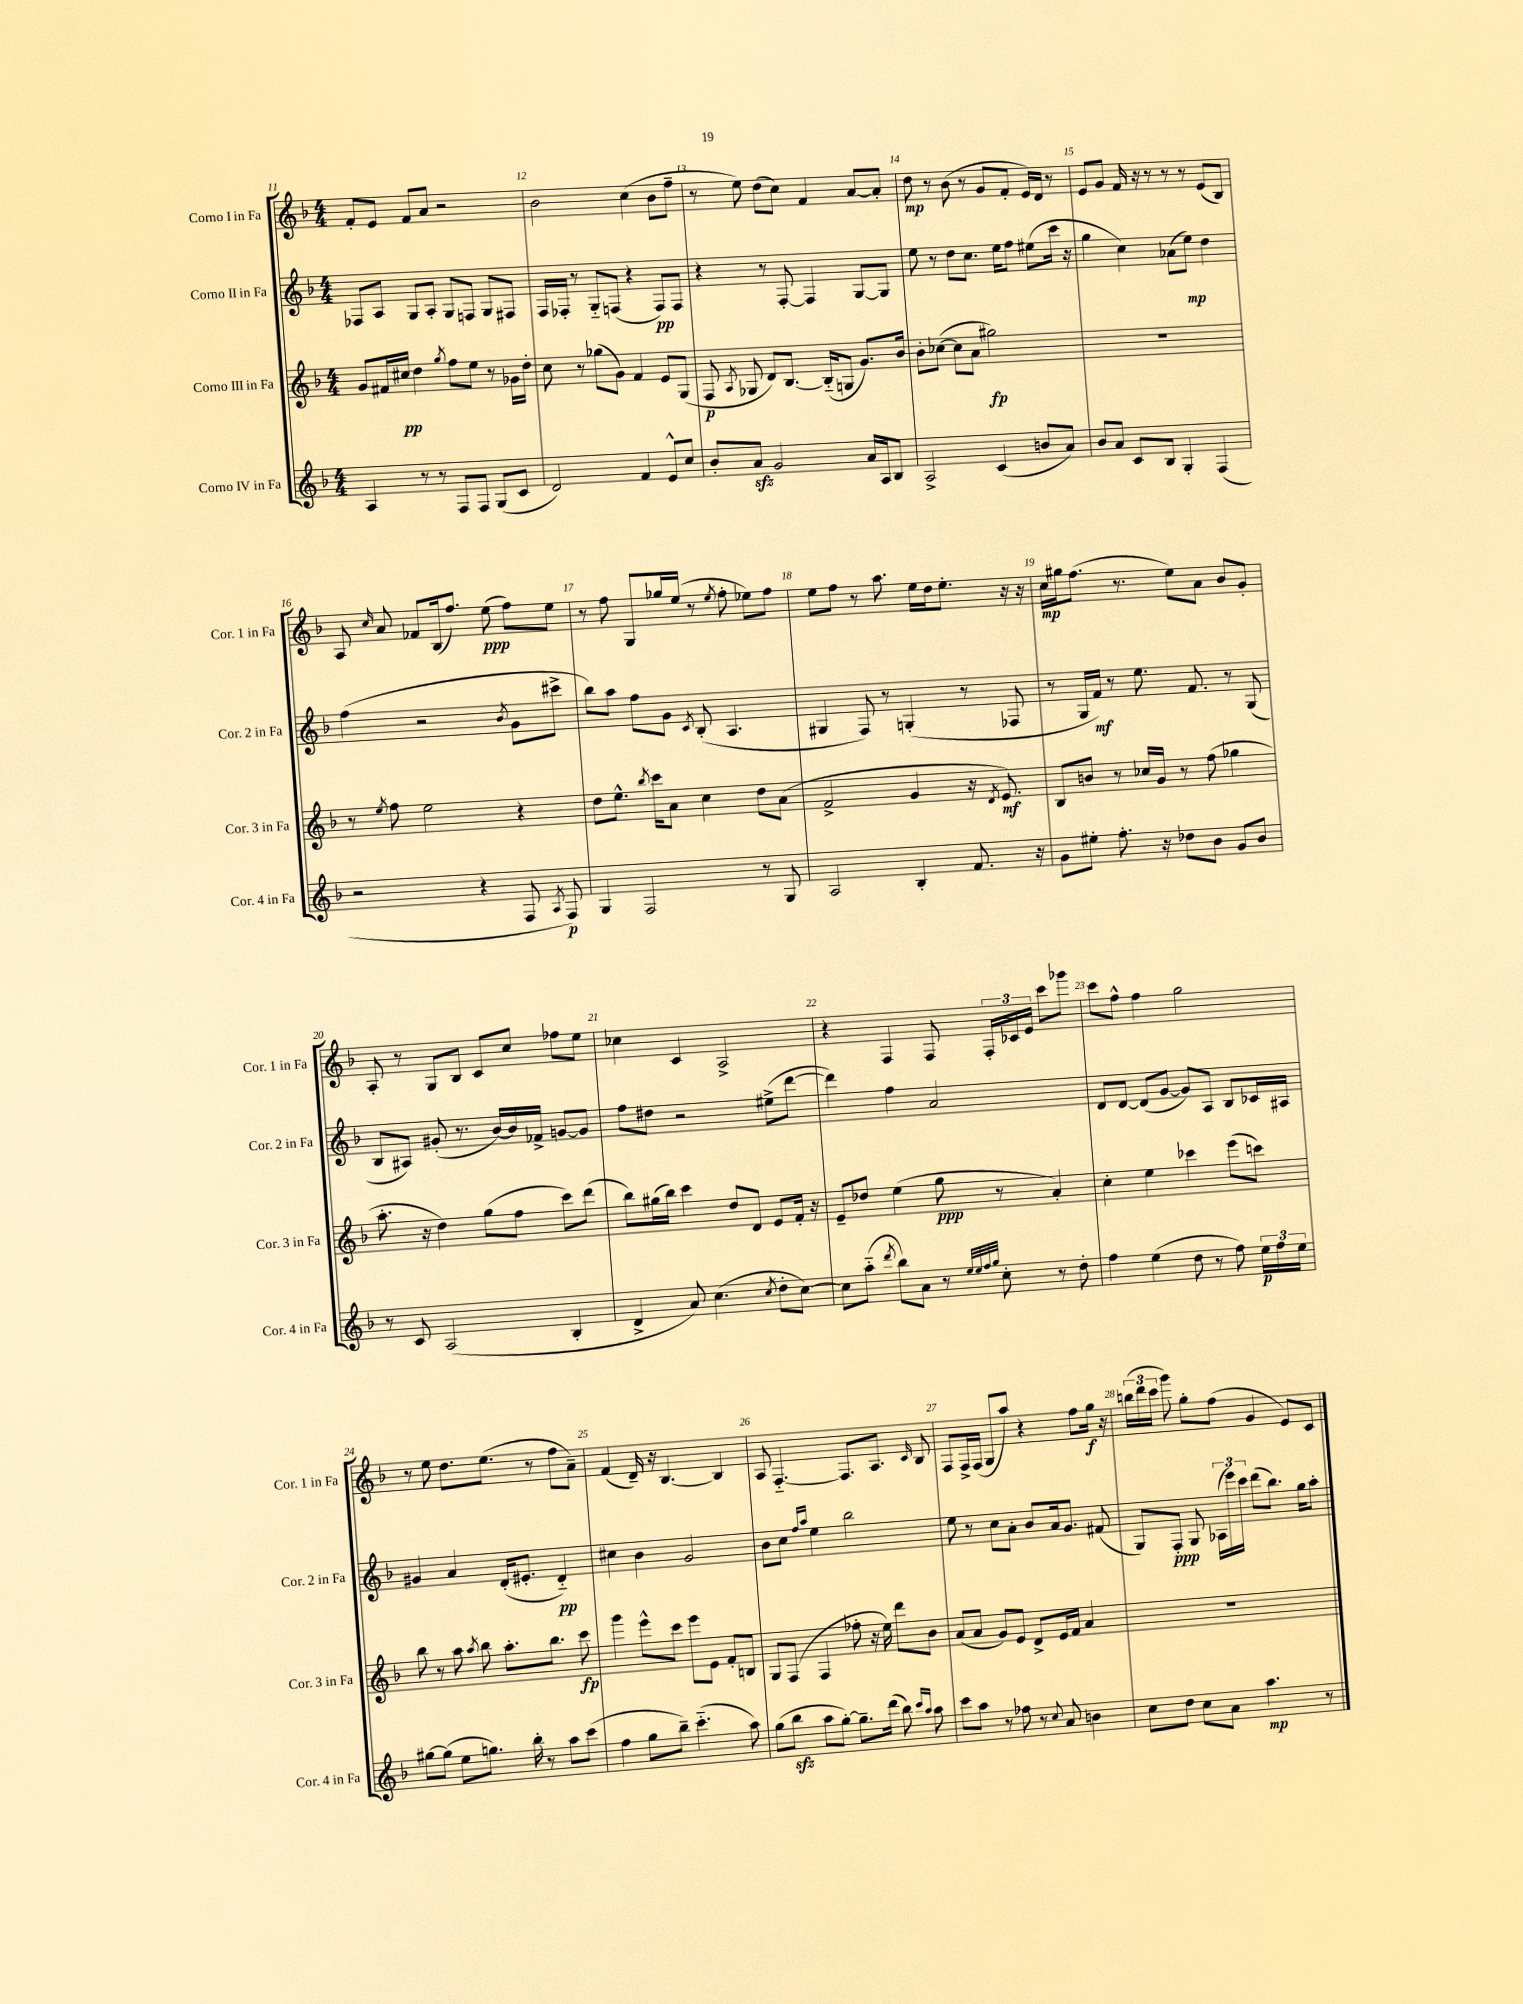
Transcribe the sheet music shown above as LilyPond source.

<<
\new StaffGroup <<
\new Staff = "s0" \with { instrumentName = "Corno I in Fa" shortInstrumentName = "Cor. 1 in Fa" } {
    \clef treble \key f \major \numericTimeSignature \time 4/4
    \autoBeamOff f'8[-. e'8] f'8[ a'8] r2 |
    bes'2 c''4( bes'8[ f''8]-- |
    r8 e''8) d''8[( c''8]) f'4 a'8[~ a'8]-. |
    d''8\mp r8 bes'8( r8 g'8[ f'8]-. e'16[) d'16] r8 |
    e'8[ g'8] f'16 r16 r8 r8 r8 e'8[( bes8]) |
    a8 \grace { c''16 } a'8 fes'8[ bes16( f''8.]) e''8\ppp( f''8[) e''8] |
    r8 f''8 g8[ ges''16 e''16]( r8 \acciaccatura { e''8 } f''8-. ees''8[) f''8] |
    e''8[ f''8] r8 a''8. e''16[ d''16 e''8.]-. r16 r16 |
    c''16[\mp gis''16 f''8.]( r8. e''8[) a'8] bes'8[ g'8]-. |
    a8-. r8 g8[ bes8] c'8[ c''8] fes''8[ e''8] |
    ces''4 c'4 a2-> |
    r4 f4 f8 \tuplet 3/2 { f16[-. ces'16 e'16] } c'''8[ ges'''8] |
    c'''8[ f''8]-^ f''4 g''2 |
    r8 e''8 d''8.[ e''8.]( r8 f''8[ a'8]--) |
    f'4( d'16--) r16 bes4.~ bes4 |
    a8 f4.~-_ f8.[ a8.] \grace { c'16 } bes8 |
    f8[ f16-> f16]( g8[ a''8]) r4 f''8[ g''16]\f r16 |
    \tuplet 3/2 { b''16[( d'''16 c'''16] } g'''8) g''8[-. f''8]( g'4 e'8[) c'8] \bar "|." |
}
\new Staff = "s1" \with { instrumentName = "Corno II in Fa" shortInstrumentName = "Cor. 2 in Fa" } {
    \clef treble \key f \major \numericTimeSignature \time 4/4
    \autoBeamOff fes8[ a8] g8[ a8]-. g8[ f8] g8[ fis8] |
    f16[ fes16]-. r8 g8[-_ f8]( r4 f8[\pp) f8] |
    r4 r8 f8~-. f4 g8[~ g8] |
    e''8 r8 d''8[ c''8.] e''16[ f''8] eis''8[( c'''16] r16 |
    g''4 c''4) aes'8[( e''8]\mp) d''4 |
    f''4( r2 \acciaccatura { bes'8 } g'8[ cis'''8]-> |
    bes''8[) a''8] f''8[ g'8] \acciaccatura { c'8 } bes8-.( a4. |
    gis4 f8) r8 g4-.( r8 fes8 |
    r8 g16[ f'16]\mf) r8 e''8. f'8. r8 g8( |
    bes8[ ais8]) gis'8-.( r8. bes'16[~) bes'16 fes'16]-> g'8[~ g'8] |
    f''8[ dis''8] r2 eis''8[->( d'''8]~ |
    d'''4) f''4 a'2 |
    d'8[ d'8]~ d'8[( g'8]~ g'8[) a8] bes8[ ces'16 ais16] |
    gis'4 a'4 d'16[-.( eis'8.]-. d'4-_\pp) |
    cis''4 bes'4 g'2 |
    bes'8[ c''8] \grace { f''16[ a''16] } e''4 bes''2 |
    e''8 r8 c''8[ a'8]-. bes'8[ a'16 g'8.] fis'8( |
    g8[) f8]-.\ppp g8 \tuplet 3/2 { aes16[( e'''16) c'''16] } d'''8[( bes''8.]) g''16[ a''8]-. \bar "|." |
}
\new Staff = "s2" \with { instrumentName = "Corno III in Fa" shortInstrumentName = "Cor. 3 in Fa" } {
    \clef treble \key f \major \numericTimeSignature \time 4/4
    \autoBeamOff g'8[ fis'16 cis''16]\pp d''4 \acciaccatura { g''8 } f''8[ e''8] r8 ges'16[ d''16]-. |
    c''8 r8 ges''8[( g'8]) f'4 e'8[ g8]( |
    f8\p \acciaccatura { a8 } ges8 d'8[) bes8.]~ bes16[-_( g8] g'8.[) bes'16] |
    bes'8[-. ces''8]~( ces''8[ a'8] gis''2\fp) |
    R1 |
    r8 \acciaccatura { e''8 } f''8 e''2 r4 |
    d''8[ e''8.]-^ \acciaccatura { bes''8 } c'''16[ a'8] c''4 d''8[ a'8]( |
    f'2-> g'4 r16 \acciaccatura { d'8 } e'8.\mf) |
    bes8[ b'8] r8 ces''16[ g'16] r8 f''8( ges''4 |
    a''8.-. r16 d''4) g''8[( f''8] c'''8[) d'''8]( |
    bes''8[) gis''16( bes''16]) c'''4 d''8[ d'8] e'8[ f'16]-. r16 |
    e'8[-- des''8] e''4( g''8\ppp r8 a'4-.) |
    c''4-. e''4 ces'''4 e'''8[( c'''8]) |
    bes''8 r8 a''8 \acciaccatura { a''8 } bes''8 a''8.[-. bes''8.] c'''8\fp |
    g'''4 e'''8[-^ c'''8] e'''8[ e'8] f'8[-. b8] |
    g8[ f8]( f4 fes''8-. r16 e''16) d'''8[ bes'8] |
    a'8[( a'8] g'8[) e'8] d'8[-> e'16 f'16] a'4 |
    R1 \bar "|." |
}
\new Staff = "s3" \with { instrumentName = "Corno IV in Fa" shortInstrumentName = "Cor. 4 in Fa" } {
    \clef treble \key f \major \numericTimeSignature \time 4/4
    \autoBeamOff a4 r8 r8 f8[ f8] g8[( c'8] |
    d'2) f'4 e'8[-^ c''8] |
    bes'8[-. a'8]\sfz g'2 a'16[ a16 bes8] |
    a2-> c'4( b'8[ a'8]) |
    bes'8[ a'8] c'8[ bes8] g4-. f4( |
    r2 r4 f8 \acciaccatura { a8 } f8\p) |
    g4 f2 r8 g8 |
    a2 bes4-. f'8. r16 |
    g'8[ eis''8]-. f''8.-. r16 des''8[ bes'8] g'8[ bes'8] |
    r8 c'8 a2( bes4-. |
    d'4-> a'8) c''4.( \acciaccatura { c''8 } d''8[-. c''8]~) |
    c''8[ a''8]-_( \acciaccatura { d'''8 } bes''8[) a'8] r8 \grace { e''32[ e''32 f''32 g''32] } c''8-. r8 d''8-. |
    f''4 e''4( d''8 r8 f''8) \tuplet 3/2 { e''16[\p f''16 e''16] } |
    gis''8[~ gis''8]( e''8[ g''8.]) bes''16-. r8 a''8[ c'''8]( |
    f''4 g''8[ bes''8]--) c'''4.-_( a''8) |
    g''8[( bes''8]\sfz a''8[ g''8]~-.) g''8.[-- d'''16]( bes''8) \grace { c'''16[ a''16] } a''8 |
    c'''8[ a''8] r8 fes''8 r8 \appoggiatura { c''8 } a'8 b'4 |
    c''8[ d''8] c''8[ a'8] a''4.\mp r8 \bar "|." |
}
>>
>>
\layout { \context { \Score currentBarNumber = #11 \override BarNumber.break-visibility = ##(#f #t #t) barNumberVisibility = #all-bar-numbers-visible } }
